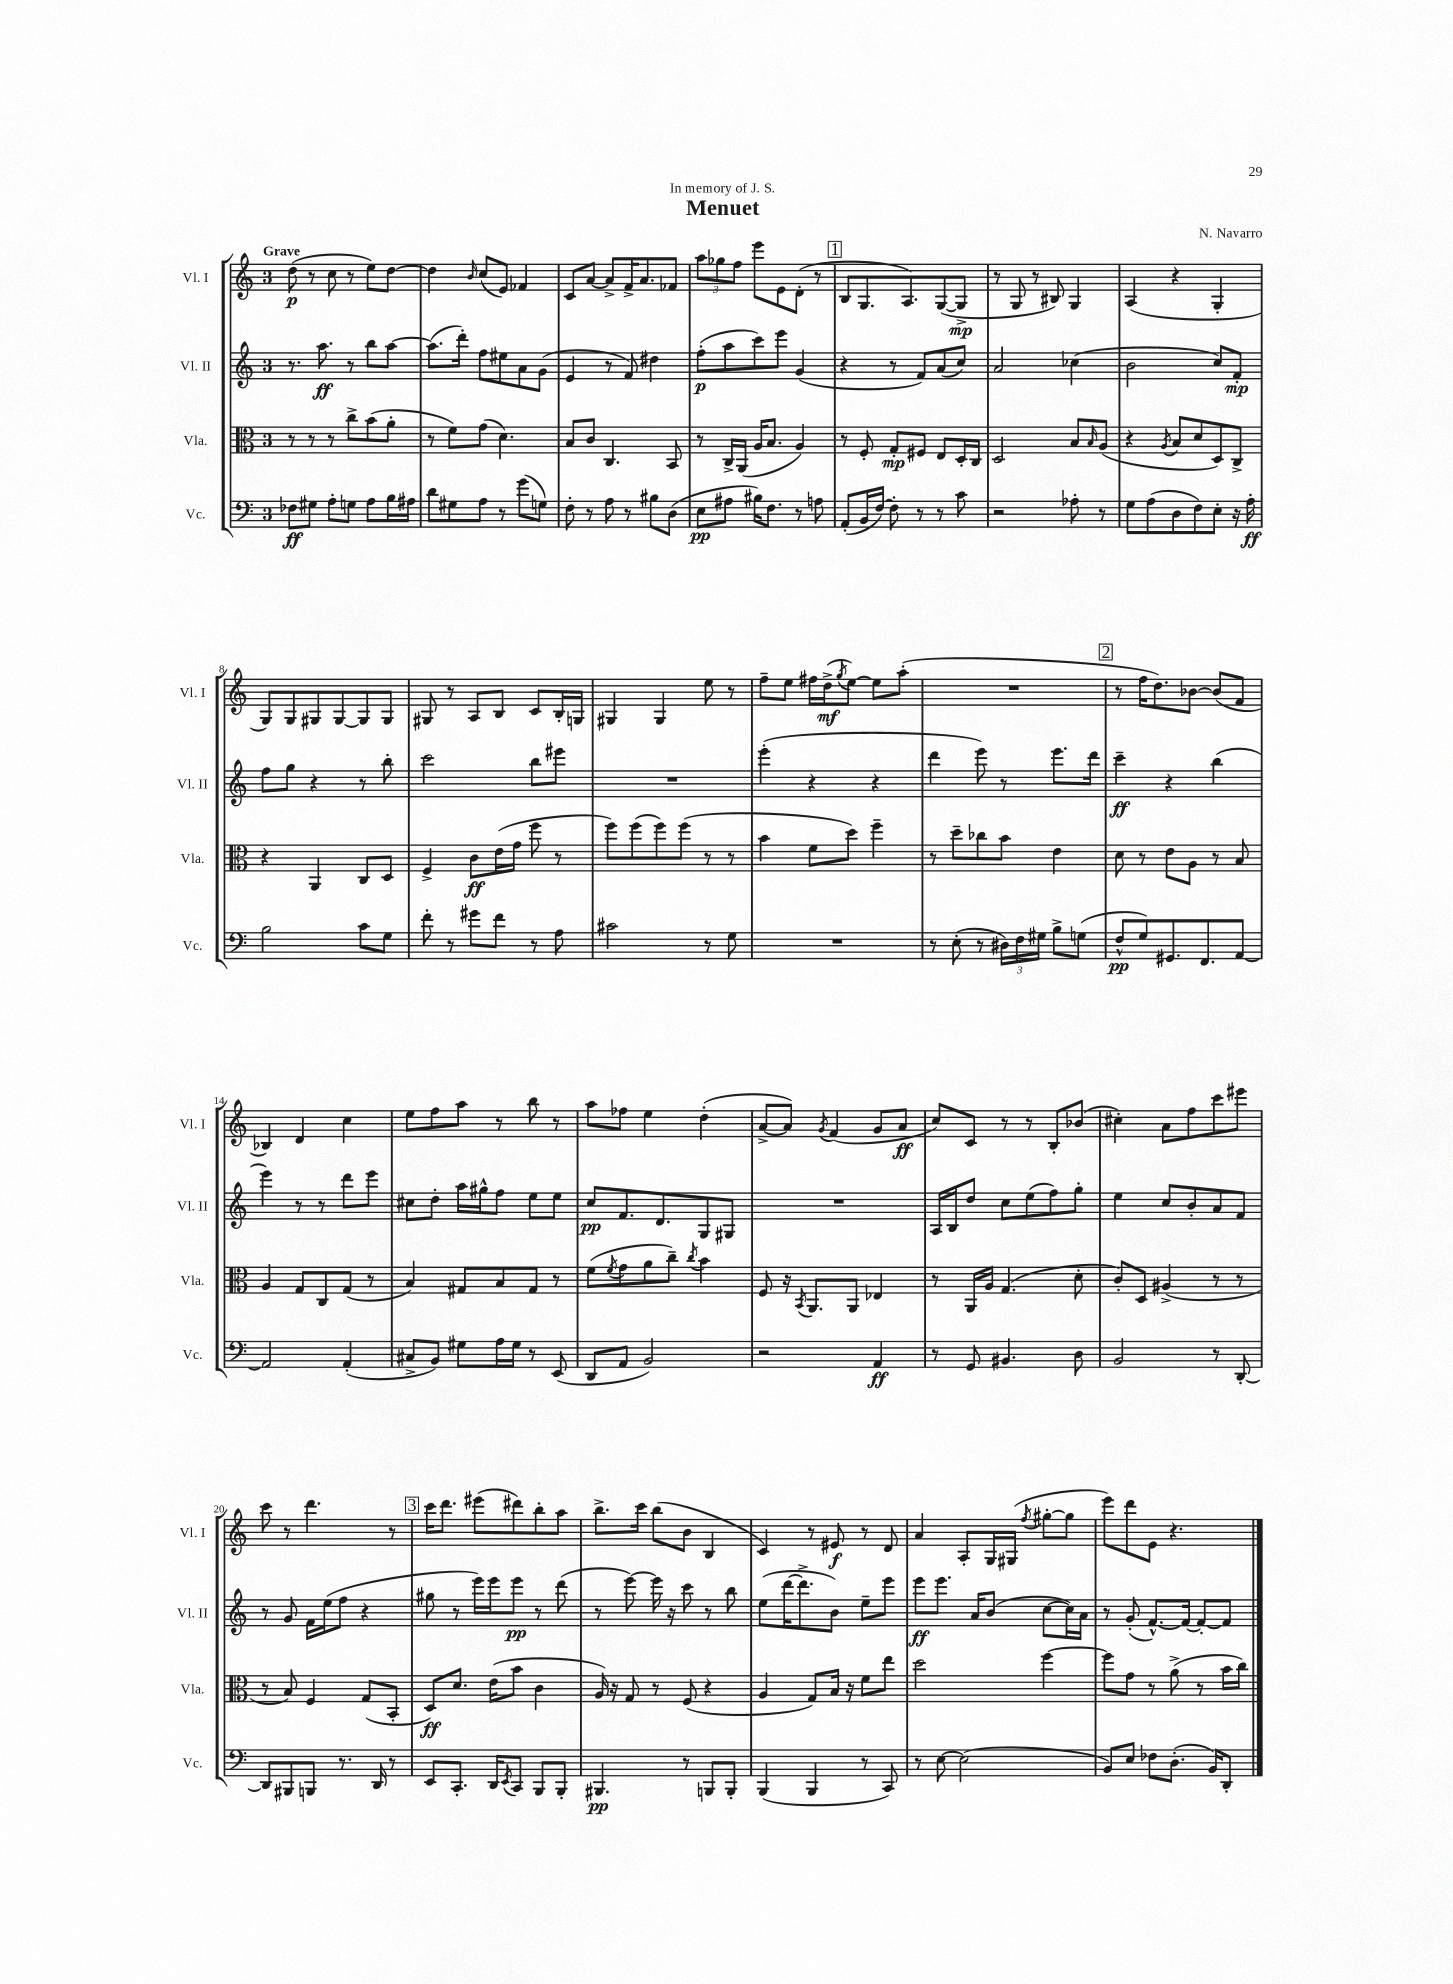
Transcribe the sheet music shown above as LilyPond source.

\header { title = "Menuet" composer = "N. Navarro" dedication = "In memory of J. S." }
<<
\new StaffGroup <<
\new Staff = "s0" \with { instrumentName = "Vl. I" shortInstrumentName = "Vl. I" } {
    \clef treble \key c \major \once \override Staff.TimeSignature.style = #'single-digit \time 3/4 \tempo "Grave"
    d''8\p( r8 c''8 r8 e''8) d''8~ |
    d''4 \grace { b'16 } c''8( e'8) fes'4 |
    c'8 a'8~ a'8-> f'16-> a'8. fes'8 |
    \tuplet 3/2 { a''8 ges''8 f''8 } e'''8 e'8 d'8-.( r8 |
    \mark \markup { \box "1" } b8 g8. a8.) g8~( g8->\mp |
    r8 g8 r8 bis8) g4 |
    a4( r4 g4-. |
    g8) g8 gis8 gis8~ gis8 gis8 |
    gis8 r8 a8 b8 c'8 b16-. g16 |
    gis4 gis4 e''8 r8 |
    f''8-- e''8 fis''16 d''16->\mf( \acciaccatura { g''8 } e''8~) e''8 a''8-.( |
    R2. |
    \mark \markup { \box "2" } r8 f''16 d''8.) bes'8~ bes'8( f'8 |
    bes4) d'4 c''4 |
    e''8 f''8 a''8 r8 b''8 r8 |
    a''8 fes''8 e''4 d''4-.( |
    a'8~-> a'8) \acciaccatura { g'8 } f'4( g'8 a'8\ff |
    c''8) c'8 r8 r8 b8-. bes'8( |
    cis''4-.) a'8 f''8 c'''8 eis'''8 |
    c'''8 r8 d'''4. r8 |
    \mark \markup { \box "3" } c'''16 d'''8. eis'''8( dis'''8) b''8-. a''8 |
    b''8.-> c'''16 b''8( b'8 b4 |
    c'4) r8 eis'8\f r8 d'8 |
    a'4 a8-. g16 gis16( \acciaccatura { f''8 } gis''8~-. gis''8 |
    e'''8) d'''8 e'8 r4. \bar "|." |
}
\new Staff = "s1" \with { instrumentName = "Vl. II" shortInstrumentName = "Vl. II" } {
    \clef treble \key c \major \once \override Staff.TimeSignature.style = #'single-digit \time 3/4
    r8. a''8.\ff r8 b''8 a''8~ |
    a''8.( d'''16-.) f''8 eis''8 a'8 g'8( |
    e'4 r8 f'8) dis''4 |
    f''8-.\p( a''8 c'''8) e'''8 g'4( |
    \mark \markup { \box "1" } r4 r8 f'8) a'8( c''8) |
    a'2 ces''4( |
    b'2 c''8) f'8-.\mp |
    f''8 g''8 r4 r8 b''8-. |
    c'''2 b''8 eis'''8 |
    R2. |
    e'''4-.( r4 r4 |
    d'''4 e'''8) r8 e'''8. d'''16 |
    \mark \markup { \box "2" } c'''4--\ff r4 b''4( |
    e'''4) r8 r8 d'''8 e'''8 |
    cis''8 d''8-. a''16 gis''16-^ f''8 e''8 e''8 |
    c''8\pp f'8. d'8. g8 gis8 |
    R2. |
    a16 b16 d''8 c''8 e''8( f''8) g''8-. |
    e''4 c''8 b'8-. a'8 f'8 |
    r8 g'8 f'16 e''16( f''8 r4 |
    \mark \markup { \box "3" } gis''8 r8 e'''16) e'''16 e'''8\pp r8 d'''8( |
    r8 e'''8~) e'''16 r16 c'''8 r8 b''8 |
    e''8( d'''16~ d'''8.-> b'8) e''8-- e'''8 |
    e'''8\ff e'''8. a'16 b'8( c''8~ c''16) a'16 |
    r8 g'8-.( f'8.~-^) f'16~ f'8~-. f'8 \bar "|." |
}
\new Staff = "s2" \with { instrumentName = "Vla." shortInstrumentName = "Vla." } {
    \clef alto \key c \major \once \override Staff.TimeSignature.style = #'single-digit \time 3/4
    r8 r8 r8 c''8-> b'8( a'8-. |
    r8 f'8) g'8( d'4.) |
    b8 c'8 c4. b,8 |
    r8 c16-> a,16( a16 b8. a4) |
    \mark \markup { \box "1" } r8 f8-. g8-.\mp fis8 e8 d16-. c16 |
    d2 b8 \grace { b16 } a8( |
    r4 \acciaccatura { a8 } b8 d'8 d8) c8-> |
    r4 a,4 c8 d8 |
    f4-> c'8\ff e'16( g'16 f''8 r8 |
    f''8) f''8( f''8) f''8( r8 r8 |
    b'4 f'8 d''8) f''4-- |
    r8 d''8-- ces''8 b'8 e'4 |
    \mark \markup { \box "2" } d'8 r8 e'8 a8 r8 b8 |
    a4 g8 c8 g8( r8 |
    b4) gis8 b8 gis8 r8 |
    f'8( \acciaccatura { f'8 } g'8 a'8 c''8--) \acciaccatura { c''8 } b'4 |
    f8 r16 \acciaccatura { b,8 } a,8. a,8 ees4 |
    r8 a,16 a16 g4.( d'8-. |
    c'8-.) d8 ais4->( r8 r8 |
    r8 b8) f4 g8( b,8-. |
    \mark \markup { \box "3" } d8\ff) d'8. e'16( b'8 c'4 |
    a16) r16 g8 r8 f8( r4 |
    a4 g8) b16 r16 f'8 e''8 |
    d''2 f''4~ |
    f''8 g'8 r8 a'8->( r8 b'16 c''16) \bar "|." |
}
\new Staff = "s3" \with { instrumentName = "Vc." shortInstrumentName = "Vc." } {
    \clef bass \key c \major \once \override Staff.TimeSignature.style = #'single-digit \time 3/4
    fes8\ff gis8 a8-. g8 a8 b16 ais16 |
    d'8 gis8 a8 r8 g'8( g8) |
    f8-. r8 a8 r8 bis8 d8( |
    e8\pp ais8 bis16) f8. r8 a8 |
    \mark \markup { \box "1" } a,8-.( b,16 f16~) f8-. r8 r8 c'8 |
    r2 aes8-. r8 |
    g8 a8( d8 f8) e8-. r16 a16-.\ff |
    b2 c'8 g8 |
    f'8-. r8 gis'8 f'8 r8 a8 |
    cis'2 r8 g8 |
    R2. |
    r8 e8-.( r8 \tuplet 3/2 { dis16) f16 gis16 } b8-> g8( |
    \mark \markup { \box "2" } f8-^\pp g8) gis,8. f,8. a,8~ |
    a,2 a,4-.( |
    cis8-> b,8) gis8 a16 gis16 r8 e,8( |
    d,8 a,8 b,2) |
    r2 a,4\ff |
    r8 g,8 bis,4. d8 |
    b,2 r8 d,8~-. |
    d,8 bis,,8 b,,8 r8. d,16 r8 |
    \mark \markup { \box "3" } e,8 c,8.-. d,16 \acciaccatura { e,8 } c,8 b,,8 b,,8-. |
    bis,,4.\pp r8 b,,8 b,,8-. |
    b,,4( b,,4 r8 c,8) |
    r8 e8~ e2( |
    b,8) e8 fes8 d8.-.( b,16) d,8-. \bar "|." |
}
>>
>>
